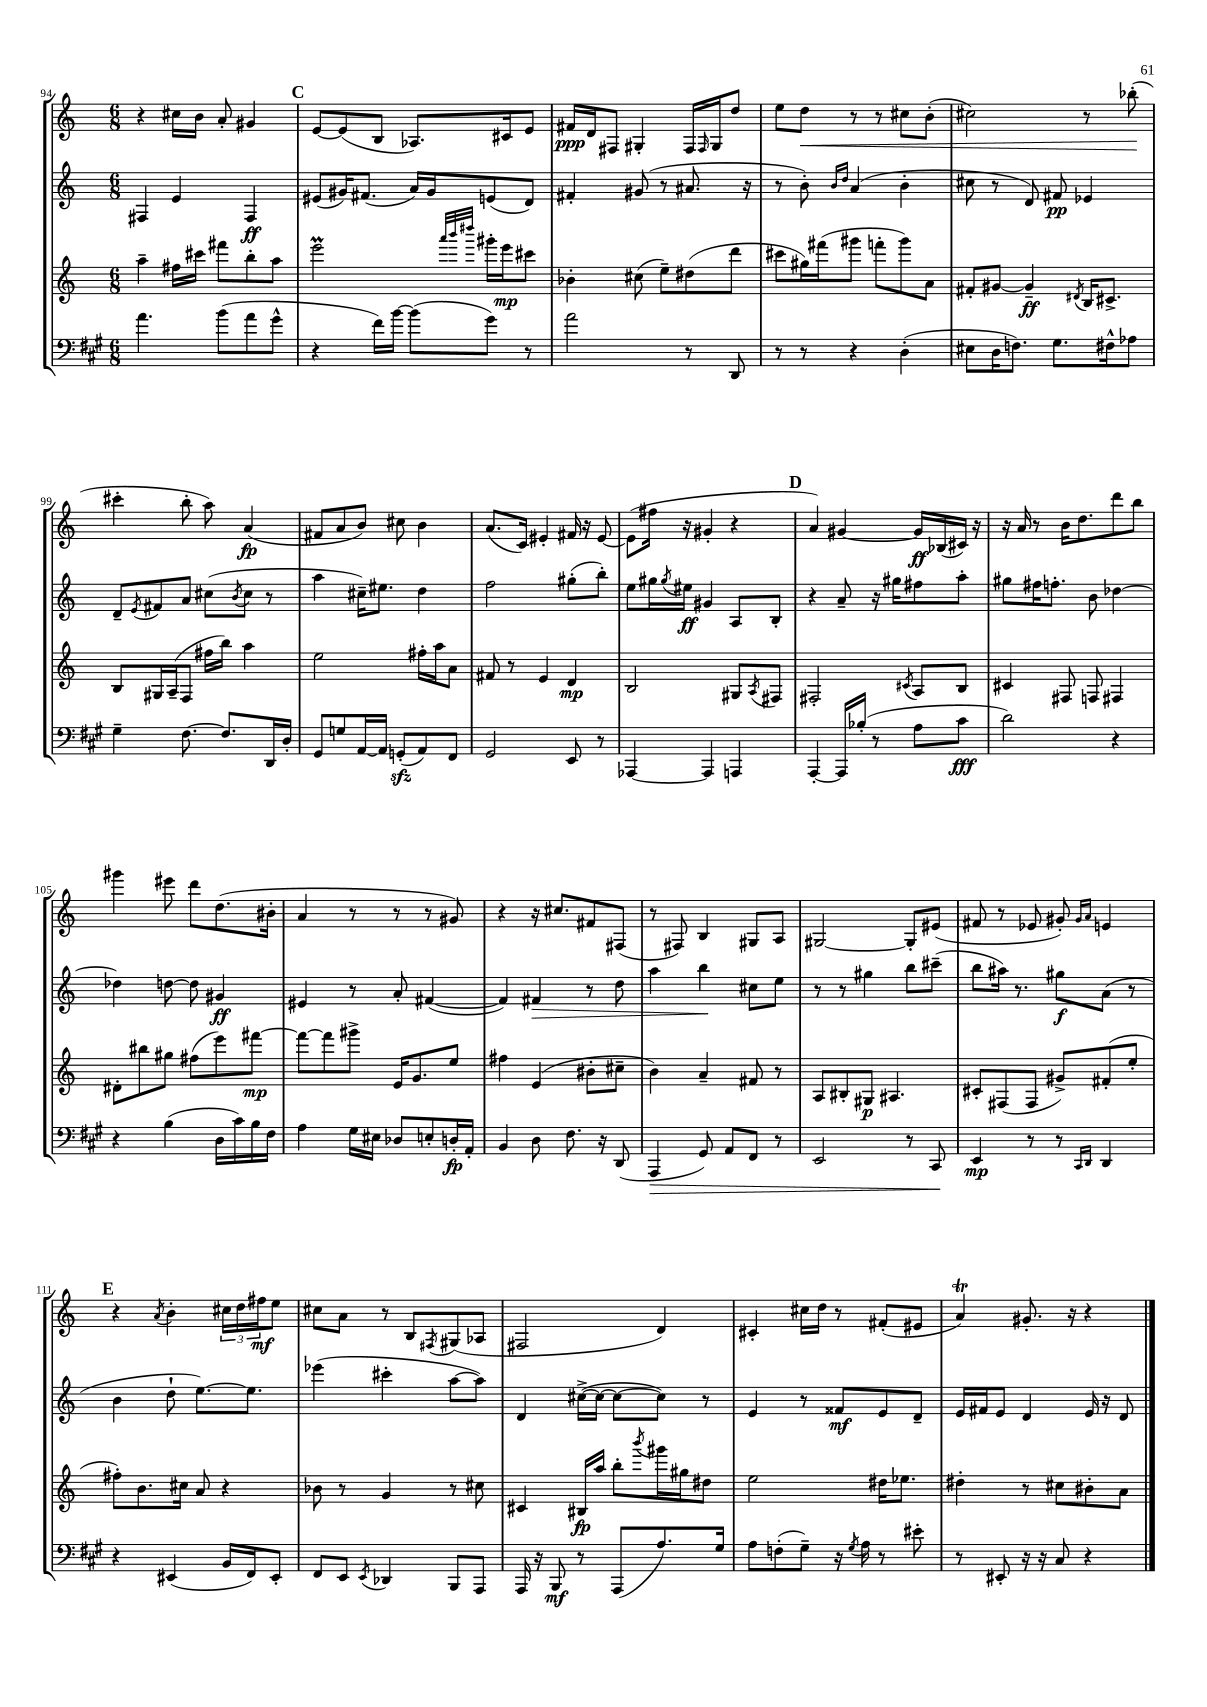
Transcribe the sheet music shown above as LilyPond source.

<<
\new StaffGroup <<
\new Staff = "s0" {
    \clef treble \key c \major \numericTimeSignature \time 6/8
    r4 cis''16 b'16 a'8-. gis'4 |
    \mark \markup { \bold "C" } e'8~ e'8( b8 aes8.) cis'16 e'8 |
    fis'16\ppp d'16 fis8 gis4-. fis16 \grace { fis16 } gis16 d''8 |
    e''8 d''8\< r8 r8 cis''8 b'8-.( |
    cis''2) r8 bes''8-.\!( |
    cis'''4-. b''8-. a''8) a'4\fp( |
    fis'8 a'8 b'8) cis''8 b'4 |
    a'8.( c'16) eis'4-. fis'16 r16 eis'8~ |
    eis'8( fis''16 r16 gis'4-. r4 |
    \mark \markup { \bold "D" } a'4) gis'4~ gis'16\ff bes16( cis'16) r16 |
    r16 a'16 r8 b'16 d''8. d'''8 b''8 |
    gis'''4 eis'''8 d'''8 d''8.( bis'16-. |
    a'4 r8 r8 r8 gis'8) |
    r4 r16 cis''8. fis'8 fis8( |
    r8 fis8) b4 gis8 a8 |
    gis2~ gis8-. eis'8( |
    fis'8 r8 ees'8 gis'8-.) \grace { gis'16 a'16 } e'4 |
    \mark \markup { \bold "E" } r4 \acciaccatura { a'8 } b'4-. \tuplet 3/2 { cis''16 d''16 fis''16\mf } e''8 |
    cis''8 a'8 r8 b8 \acciaccatura { fis8 } gis8( aes8 |
    fis2 d'4) |
    cis'4-. cis''16 d''16 r8 fis'8-.( eis'8 |
    a'4\trill) gis'8.-. r16 r4 \bar "|." |
}
\new Staff = "s1" {
    \clef treble \key c \major \numericTimeSignature \time 6/8
    fis4 e'4 fis4\ff |
    \mark \markup { \bold "C" } eis'8( gis'16) fis'8.( a'16) gis'16 e'8( d'8) |
    fis'4-. gis'8( r8 ais'8. r16 |
    r8 b'8-.) \grace { b'16 d''16 } a'4( b'4-. |
    cis''8 r8 d'8) fis'8\pp ees'4 |
    d'8-- \acciaccatura { e'8 } fis'8 a'8 cis''8( \acciaccatura { b'8 } cis''8 r8 |
    a''4 cis''16--) eis''8. d''4 |
    f''2 gis''8-.( b''8-.) |
    e''8 gis''16 \acciaccatura { gis''8 } eis''16\ff gis'4 a8 b8-. |
    \mark \markup { \bold "D" } r4 a'8-- r16 gis''16 fis''8 a''8-. |
    gis''8 fis''16 f''8.-. b'8 des''4~ |
    des''4 d''8~ d''8 gis'4\ff |
    eis'4 r8 a'8-. fis'4~( |
    fis'4) fis'4\> r8 d''8 |
    a''4 b''4\! cis''8 e''8 |
    r8 r8 gis''4 b''8 cis'''8--( |
    b''8 ais''16) r8. gis''8\f a'8( r8 |
    \mark \markup { \bold "E" } b'4 d''8-! e''8.~) e''8. |
    ees'''4( cis'''4-. a''8~ a''8) |
    d'4 cis''16~->( cis''16~ cis''8~ cis''8) r8 |
    e'4 r8 fisis'8\mf e'8 d'8-- |
    e'16 fis'16 e'8 d'4 e'16 r16 d'8 \bar "|." |
}
\new Staff = "s2" {
    \clef treble \key c \major \numericTimeSignature \time 6/8
    a''4-- fis''16 cis'''16 fis'''8 b''8-. a''8 |
    \mark \markup { \bold "C" } e'''2\prall \grace { a'''32 b'''32 dis''''32 } gis'''16-. e'''16\mp cis'''8 |
    bes'4-. cis''8( e''8--) dis''8( d'''8 |
    cis'''8 gis''16) fis'''16( gis'''8 f'''8-. gis'''8) a'8 |
    fis'8-. gis'8~ gis'4--\ff \acciaccatura { dis'8 } b16 cis'8.-> |
    b8 gis16 a16--( f8 fis''16 b''16) a''4 |
    e''2 fis''16-. a''16 a'8 |
    fis'8 r8 e'4 d'4\mp |
    b2 gis8 \acciaccatura { a8 } fis8 |
    \mark \markup { \bold "D" } fis2-. \acciaccatura { cis'8 } a8 b8 |
    cis'4 fis8 f8 fis4 |
    dis'8-. bis''8 gis''8 fis''8( e'''8) fis'''8~\mp |
    fis'''8~ fis'''8 gis'''8-> e'16 g'8. e''8 |
    fis''4 e'4( bis'8-. cis''8-- |
    b'4) a'4-- fis'8 r8 |
    a8 bis8-. gis8\p ais4. |
    cis'8-. fis8( fis8 gis'8->) fis'8-.( e''8-. |
    \mark \markup { \bold "E" } fis''8-.) b'8. cis''16 a'8 r4 |
    bes'8 r8 g'4 r8 cis''8 |
    cis'4 bis16\fp a''16 b''8-. \acciaccatura { b'''8 } gis'''16 gis''16 dis''8 |
    e''2 dis''16 ees''8. |
    dis''4-. r8 cis''8 bis'8-. a'8 \bar "|." |
}
\new Staff = "s3" {
    \clef bass \key a \major \numericTimeSignature \time 6/8
    a'4. b'8( a'8 gis'8-^ |
    \mark \markup { \bold "C" } r4 fis'16) b'16~ b'8( gis'8) r8 |
    a'2 r8 d,8 |
    r8 r8 r4 d4-.( |
    eis8 d16 f8.) gis8. fis16-^ aes8 |
    gis4-- fis8.~ fis8. d,16 d16-. |
    gis,8 g8 a,16~ a,16 g,8-.\sfz( a,8) fis,8 |
    gis,2 e,8 r8 |
    aes,,4~ aes,,4 a,,4 |
    \mark \markup { \bold "D" } a,,4~-. a,,16 bes16-.( r8 a8 cis'8\fff |
    d'2) r4 |
    r4 b4( d16 cis'16) b16 fis16 |
    a4 gis16 eis16 des8 e8-. d16-.\fp a,16-. |
    b,4 d8 fis8. r16 d,8( |
    a,,4\> gis,8) a,8 fis,8 r8 |
    e,2 r8 cis,8\! |
    e,4\mp r8 r8 \grace { cis,16 d,16 } d,4 |
    \mark \markup { \bold "E" } r4 eis,4( b,16 fis,16) eis,8-. |
    fis,8 e,8 \acciaccatura { e,8 } des,4 b,,8 a,,8 |
    a,,16 r16 b,,8\mf r8 a,,8( a8.) gis16 |
    a8 f8-.( gis8--) r16 \acciaccatura { gis8 } a16 r8 eis'8-. |
    r8 eis,8-. r16 r16 cis8 r4 \bar "|." |
}
>>
>>
\layout { \context { \Score currentBarNumber = #94 } }
